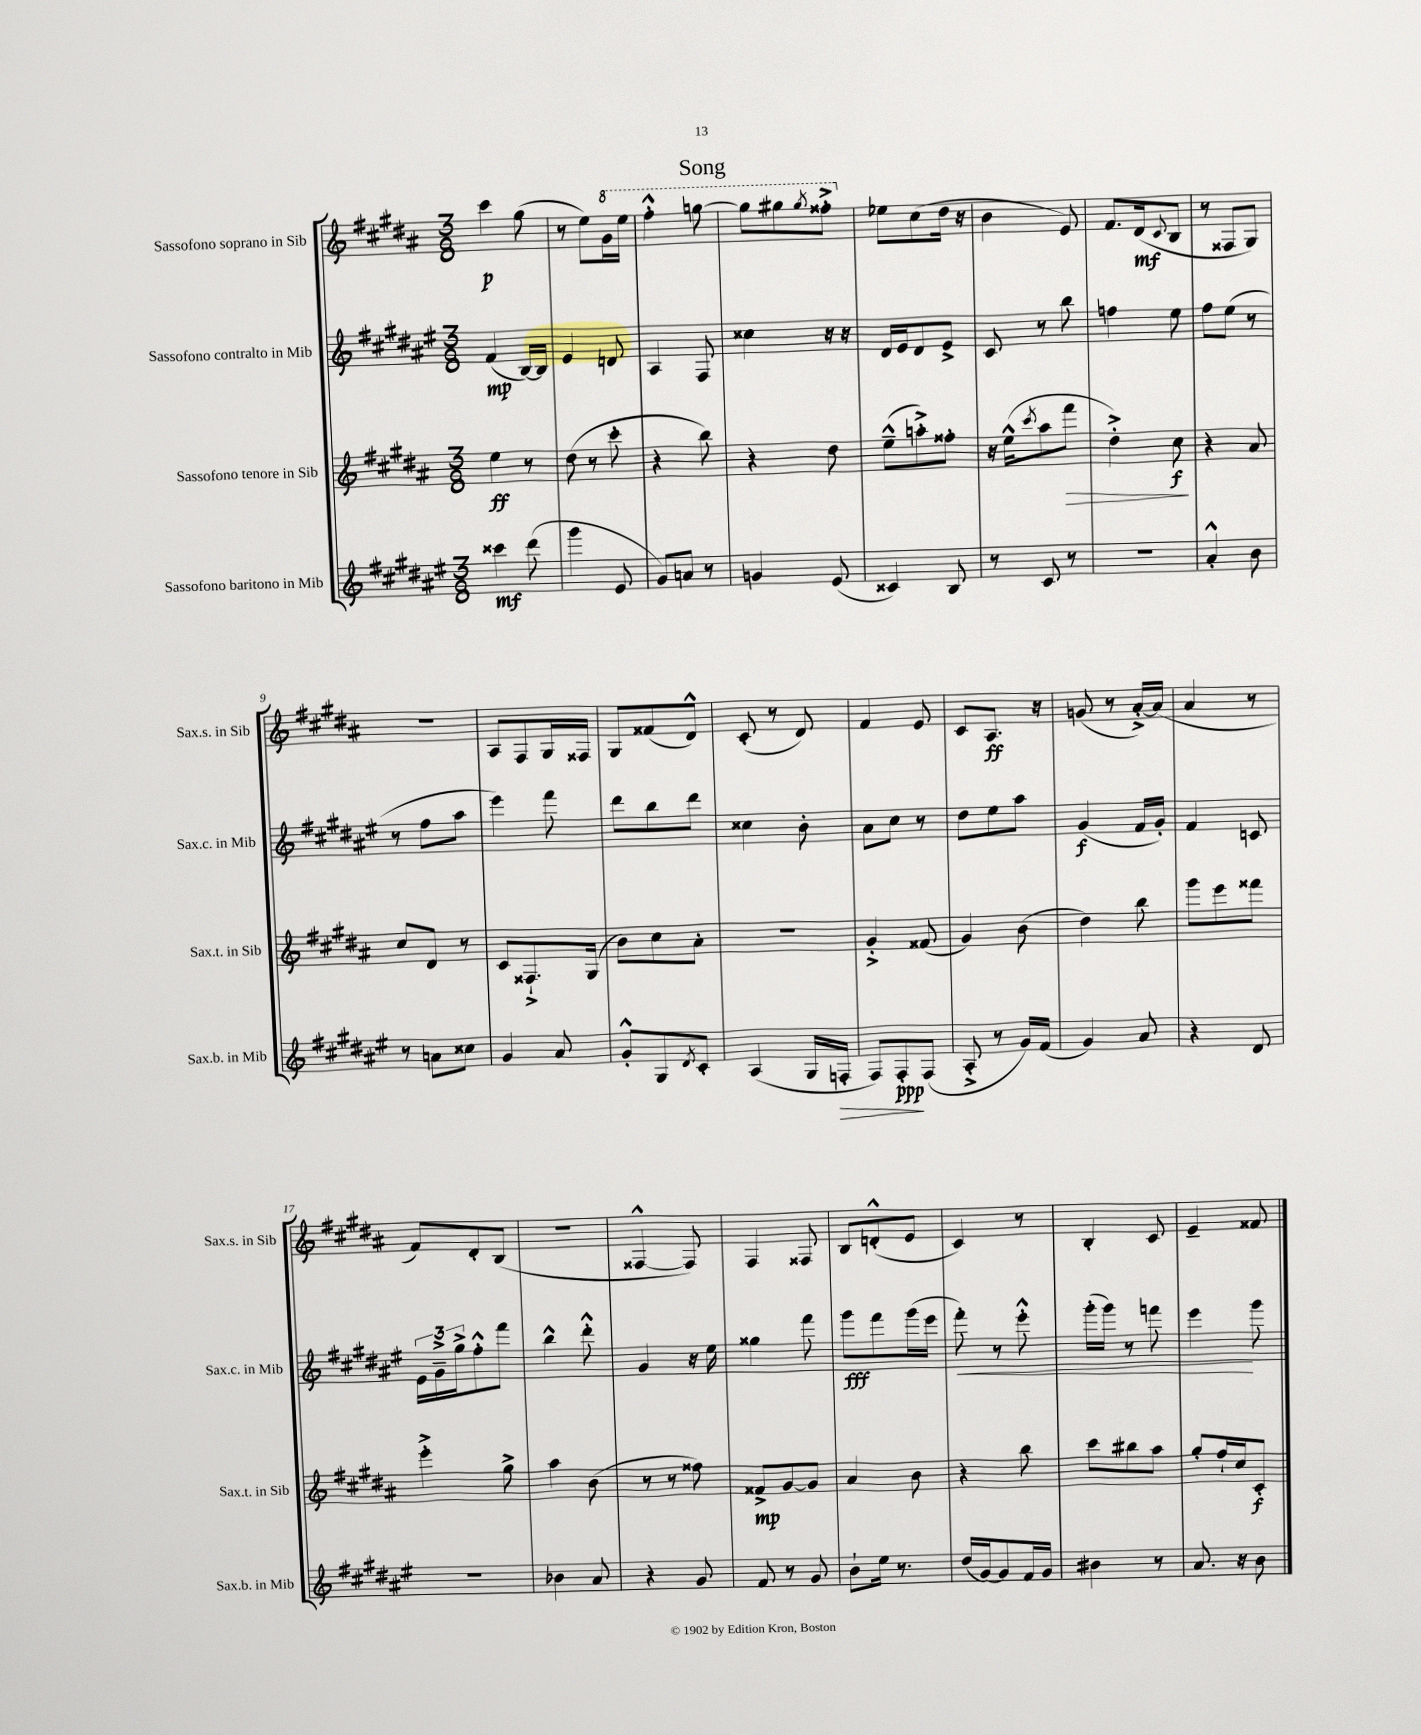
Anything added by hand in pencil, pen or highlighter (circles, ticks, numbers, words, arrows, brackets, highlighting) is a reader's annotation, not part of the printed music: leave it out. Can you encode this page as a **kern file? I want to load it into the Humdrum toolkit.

**kern	**dynam	**kern	**dynam	**kern	**dynam	**kern	**dynam
*part4	*part4	*part3	*part3	*part2	*part2	*part1	*part1
*staff4	*staff4	*staff3	*staff3	*staff2	*staff2	*staff1	*staff1
*I"Sassofono baritono in Mib	*	*I"Sassofono tenore in Sib	*	*I"Sassofono contralto in Mib	*	*I"Sassofono soprano in Sib	*
*I'Sax.b. in Mib	*	*I'Sax.t. in Sib	*	*I'Sax.c. in Mib	*	*I'Sax.s. in Sib	*
*clefG2	*	*clefG2	*	*clefG2	*	*clefG2	*
*k[f#c#g#d#a#e#]	*	*k[f#c#g#d#a#]	*	*k[f#c#g#d#a#e#]	*	*k[f#c#g#d#a#]	*
*M3/8	*	*M3/8	*	*M3/8	*	*M3/8	*
=1	=1	=1	=1	=1	=1	=1	=1
4ccc##X\	mf	4ee\	ff	(4f#/	mp	4ccc#\	p
(8ddd#\	.	8r	.	[16B/LL)	.	(8gg#\	.
.	.	.	.	16B/JJ]	.	.	.
=2	=2	=2	=2	=2	=2	=2	=2
4ggg#\	.	(8dd#\	.	4e#/	.	8r	.
.	.	8r	.	.	.	8ee\L)	.
*	*	*	*	*	*	*8va	*
8e#/	.	8ccc#'\	.	8dn/	.	16gg#\L	.
.	.	.	.	.	.	16eee\JJ	.
=3	=3	=3	=3	=3	=3	=3	=3
8g#/L)	.	4r	.	4A#/	.	4fff#'^^\	.
8an/J	.	.	.	.	.	.	.
8r	.	8bb\)	.	8F#/	.	[8gggn\	.
=4	=4	=4	=4	=4	=4	=4	=4
4gn/	.	4r	.	4cc##X\	.	8ggg\L]	.
.	.	.	.	.	.	8ggg#X\	.
.	.	.	.	.	.	8qggg#/	.
(8e#/	.	8dd#\	.	16r	.	8fff##X'^\J	.
.	.	.	.	16r	.	.	.
=5	=5	=5	=5	=5	=5	=5	=5
*	*	*	*	*	*	*X8va	*
4c##X/)	.	(8ee~^^\L	.	16d#/LL	.	8ee-X\L	.
.	.	.	.	16e#/J	.	.	.
.	.	8aan'^\)	.	8d#/	.	(8cc#\	.
8B/	.	8ff##X'\J	.	8e#^/J	.	16dd#\Jk	.
.	.	.	.	.	.	16r	.
=6	=6	=6	=6	=6	=6	=6	=6
8r	.	16r	.	8c#/	.	4b\	.
.	.	(16ee^^\KL	.	.	.	.	.
.	.	8qccc#/	.	.	.	.	.
8c#/	.	8aa#\	.	8r	.	.	.
!	!	!	!LO:HP:b	!	!	!	!
8r	.	8fff#\J	>	8bb\	.	8e/)	.
=7	=7	=7	=7	=7	=7	=7	=7
4.r	.	4dd#'^\)	.	4ffn\	.	8.f#/L	.
.	.	.	.	.	.	(16d#/k	mf
.	.	.	.	.	.	8qqc#/	.
.	.	8cc#\	f	8ee#\	.	8B/J	.
.	.	.	]	.	.	.	.
=8	=8	=8	=8	=8	=8	=8	=8
4a#'^^/	.	4r	.	8ff#\L	.	8r	.
.	.	.	.	(8ee#\J	.	8F##X/L	.
8b\	.	8a#/	.	8r	.	8G#/J)	.
!!LO:LB:g=z
=9	=9	=9	=9	=9	=9	=9	=9
8r	.	8cc#/L	.	8r	.	4.r	.
8an\L	.	8d#/J	.	8ff#\L	.	.	.
8cc##X\J	.	8r	.	8aa#\J	.	.	.
=10	=10	=10	=10	=10	=10	=10	=10
4g#/	.	8c#/L	.	4eee#\)	.	8A#/L	.
.	.	8.F##X`^/	.	.	.	8F#/	.
8a#/	.	.	.	8fff#\	.	16G#/L	.
.	.	(16G#/Jk	.	.	.	16F##X/JJ	.
=11	=11	=11	=11	=11	=11	=11	=11
8g#'^^/L	.	8b\L)	.	8ddd#\L	.	8G#/L	.
8G#/	.	8cc#\	.	8bb\	.	(8f##X/	.
8qd#/	.	.	.	.	.	.	.
8c#'/J	.	8a#'\J	.	8ddd#\J	.	8d#^^/J)	.
=12	=12	=12	=12	=12	=12	=12	=12
(4A#/	.	4.r	.	4cc##X\	.	(8c#'/	.
.	.	.	.	.	.	8r	.
16G#/LL	.	.	.	8b'\	.	8d#/)	.
!	!LO:HP:b	!	!	!	!	!	!
16Fn'/JJ	>	.	.	.	.	.	.
=13	=13	=13	=13	=13	=13	=13	=13
8F#/L)	.	4g#'^/	.	8a#\L	.	4f#/	.
8F#'/	ppp	.	.	8cc#\J	.	.	.
(8F#/J	]	(8f##X/	.	8r	.	8e/	.
=14	=14	=14	=14	=14	=14	=14	=14
8A#'^/	.	4g#/)	.	8dd#\L	.	8c#/L	.
8r	.	.	.	8ee#\	.	8.A#/J	ff
16g#/LL)	.	(8b\	.	8aa#\J	.	.	.
(16f#/JJ	.	.	.	.	.	16r	.
=15	=15	=15	=15	=15	=15	=15	=15
4g#/)	.	4dd#\)	.	(4g#/	f	(8gn/	.
.	.	.	.	.	.	8r	.
8a#/	.	8bb\	.	16f#/LL	.	[16a#'^/LL)	.
.	.	.	.	16g#'/JJ)	.	(16a#/JJ]	.
=16	=16	=16	=16	=16	=16	=16	=16
4r	.	8ggg#\L	.	4f#/	.	4a#/	.
.	.	8eee\	.	.	.	.	.
8d#/	.	8fff##X\J	.	8cn/	.	8r	.
!!LO:LB:g=z
=17	=17	=17	=17	=17	=17	=17	=17
4.r	.	4eee'^\	.	24e#\LL	.	8f#/L)	.
.	.	.	.	24g#~^\	.	.	.
.	.	.	.	24gg#^\J	.	.	.
.	.	.	.	8ff#'^^\	.	8d#'/	.
.	.	8gg#^\	.	8fff#\J	.	(8B/J	.
=18	=18	=18	=18	=18	=18	=18	=18
4b-X\	.	4aa#\	.	4bb^^\	.	4.r	.
8a#/	.	(8b\	.	8ddd#'^^\	.	.	.
=19	=19	=19	=19	=19	=19	=19	=19
4r	.	8r	.	4g#/	.	[4F##X^^/	.
.	.	8r	.	.	.	.	.
8g#/	.	8ff##X\)	.	16r	.	8F##/])	.
.	.	.	.	16ee#\	.	.	.
=20	=20	=20	=20	=20	=20	=20	=20
8f#/	.	8f##X^/L	mp	4gg##X\	.	4F#/	.
8r	.	[8g#/	.	.	.	.	.
8g#/	.	8g#/J]	.	8fff#\	.	8F##X/	.
=21	=21	=21	=21	=21	=21	=21	=21
8b`\L	.	4a#/	.	8ggg#\L	fff	8B/L	.
16ee#\Jk	.	.	.	8fff#\	.	(8dn'^^/	.
8.r	.	.	.	.	.	.	.
.	.	8b\	.	(16ggg#\L	.	8e/J	.
.	.	.	.	16eee#\JJ	.	.	.
=22	=22	=22	=22	=22	=22	=22	=22
!	!	!	!	!	!LO:HP:b	!	!
(16dd#/LL	.	4r	.	8fff#'\)	<	4c#/)	.
[16g#/J)	.	.	.	.	.	.	.
8g#/]	.	.	.	8r	.	.	.
16f#/L	.	8bb\	.	8eee#'^^\	.	8r	.
16g#/JJ	.	.	.	.	.	.	.
=23	=23	=23	=23	=23	=23	=23	=23
4b#X\	.	8ccc#\L	.	(16ggg#'\LL	.	4B'/	.
.	.	.	.	16ggg#\JJ)	.	.	.
.	.	8bb#X\	.	8r	.	.	.
8r	.	8aa#\J	.	8fffn\	.	8c#/	.
=24	=24	=24	=24	=24	=24	=24	=24
8.a#/	.	8gg#'/L	.	4eee#\	.	4e~/	.
.	.	16ff#`/L	.	.	.	.	.
16r	.	16cc#/J	.	.	.	.	.
8b\	.	8c#'/J	f	8ggg#\	[	8f##X/	.
==	==	==	==	==	==	==	==
*-	*-	*-	*-	*-	*-	*-	*-
